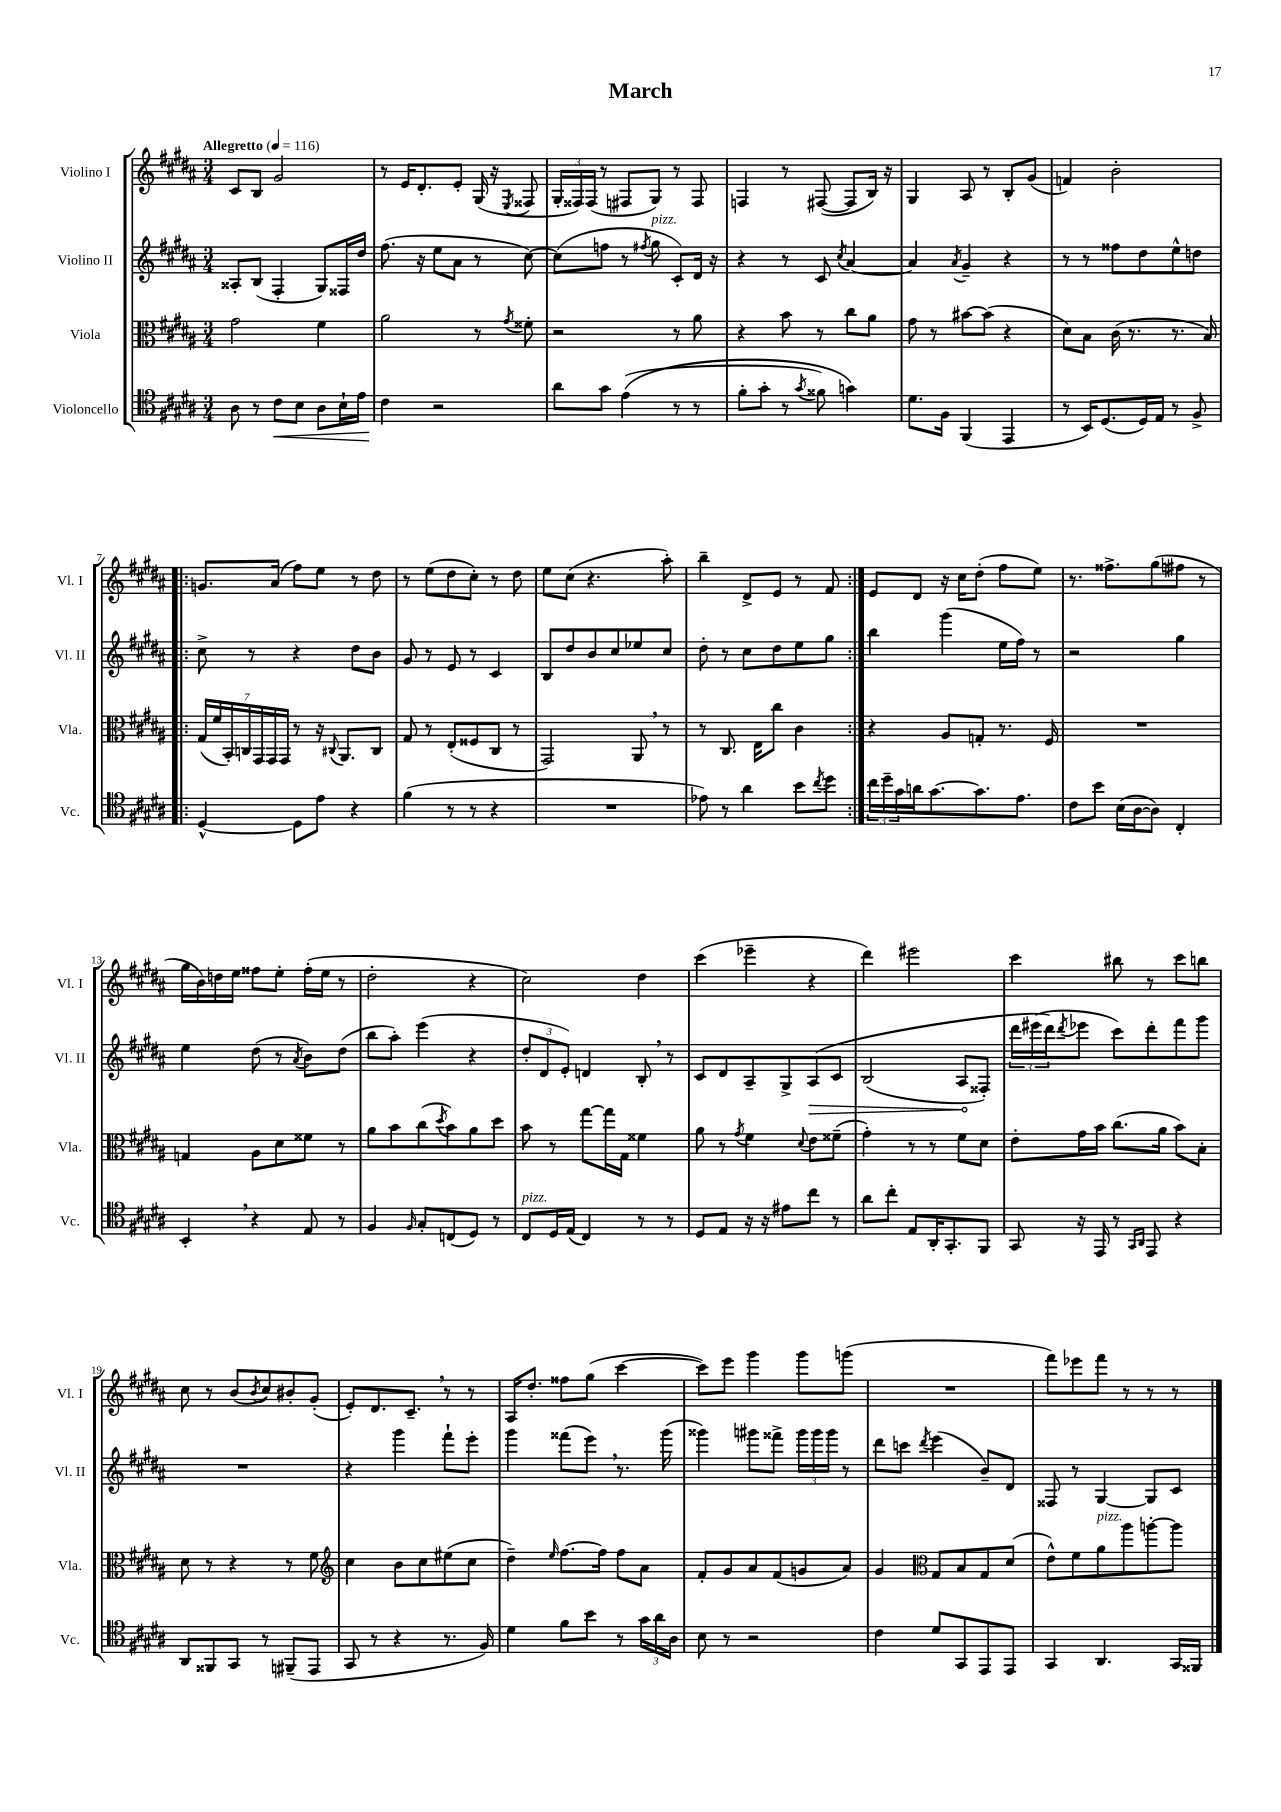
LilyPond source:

\header { title = "March" }
<<
\new StaffGroup <<
\new Staff = "s0" \with { instrumentName = "Violino I" shortInstrumentName = "Vl. I" } {
    \clef treble \key b \major \numericTimeSignature \time 3/4 \tempo "Allegretto" 4 = 116
    cis'8 b8 gis'2 |
    r8 e'16 dis'8.-. e'8-. gis16( r16 \acciaccatura { e8 } fisis8 |
    \tuplet 3/2 { gis16-. fisis16) fisis16( } r8 fis8 gis8) r8 fis8 |
    f4 r8 fis8~( fis8 b16) r16 |
    gis4 ais8 r8 b8-. gis'8( |
    f'4) b'2-. |
    \repeat volta 2 { g'8. ais'16( fis''8) e''8 r8 dis''8 |
    r8 e''8( dis''8 cis''8-.) r8 dis''8 |
    e''8 cis''8( r4. ais''8-.) |
    b''4-- dis'8-> e'8 r8 fis'8 | }
    e'8 dis'8 r16 cis''16 dis''8-.( fis''8 e''8) |
    r8. fisis''8.-> gis''8( fis''8 r8 |
    gis''16 b'16) d''16 e''16 fisis''8 e''8-. fisis''16-.( e''16 r8 |
    dis''2-. r4 |
    cis''2) dis''4 |
    cis'''4( ees'''4-- r4 |
    dis'''4) eis'''2 |
    cis'''4 bis''8 r8 cis'''8 b''8 |
    cis''8 r8 b'8( \acciaccatura { b'8 } cis''8) bis'8-. gis'8-.( |
    e'8-.) dis'8. cis'8.-- \breathe r8 r8 |
    ais16 dis''8.-. fisis''8 gis''8( cis'''4~ |
    cis'''8) e'''8 gis'''4 gis'''8 g'''8( |
    R2. |
    fis'''8) ees'''8 fis'''8 r8 r8 r8 \bar "|." |
}
\new Staff = "s1" \with { instrumentName = "Violino II" shortInstrumentName = "Vl. II" } {
    \clef treble \key b \major \numericTimeSignature \time 3/4
    aisis8-. b8( fis4-. gis8) fisis16 dis''16 |
    fis''8.( r16 e''8 ais'8 r8 cis''8~) |
    cis''8( f''8 r8 \acciaccatura { fis''8 } gis''8^\markup { \italic "pizz." } cis'8-.) dis'16 r16 |
    r4 r8 cis'8 \acciaccatura { cis''8 } ais'4~ |
    ais'4 \acciaccatura { ais'8 } gis'4-- r4 |
    r8 r8 fisis''8 dis''8 e''8-^ d''8 |
    \repeat volta 2 { cis''8-> r8 r4 dis''8 b'8 |
    gis'8 r8 e'8 r8 cis'4 |
    b8 dis''8 b'8 cis''8 ees''8 cis''8 |
    dis''8-. r8 cis''8 dis''8 e''8 gis''8 | }
    b''4 gis'''4( e''16 fis''16) r8 |
    r2 gis''4 |
    e''4 dis''8( r8 \acciaccatura { ais'8 } b'8) dis''8( |
    b''8 ais''8-.) e'''4( r4 |
    \tuplet 3/2 { dis''8-. dis'8 e'8-.) } d'4 b8-. \breathe r8 |
    cis'8 dis'8 ais8-- gis8-> \once \override Hairpin.circled-tip = ##t ais8\>\( cis'8 |
    b2( ais8\! fisis8-.) |
    \tuplet 3/2 { dis'''16 eis'''16( dis'''16\) } \acciaccatura { dis'''8 } ees'''8 cis'''8) dis'''8-. fis'''8 gis'''8 |
    R2. |
    r4 gis'''4 fis'''8-! e'''8-. |
    gis'''4 fisis'''8( e'''8) \breathe r8. gis'''16( |
    gisis'''4) gis'''8 fisis'''8-> \tuplet 3/2 { gis'''16 gis'''16 gis'''16 } r8 |
    dis'''8 c'''8 \acciaccatura { dis'''8 } e'''4( b'8--) dis'8 |
    fisis8 r8 gis4~ gis8 cis'8 \bar "|." |
}
\new Staff = "s2" \with { instrumentName = "Viola" shortInstrumentName = "Vla." } {
    \clef alto \key b \major \numericTimeSignature \time 3/4
    gis'2 fis'4 |
    ais'2 r8 \acciaccatura { gis'8 } fisis'8-. |
    r2 r8 ais'8 |
    r4 b'8 r8 cis''8 ais'8 |
    gis'8 r8 bis'8~ bis'8( r4 |
    dis'8) b8 cis'16( r8. r8. b16) |
    \repeat volta 2 { \tuplet 7/4 { gis16( fis'16 b,16-.) c16 gis,16 gis,16 gis,16 } r8 r16 \appoggiatura { cis8 } ais,8. cis8 |
    gis8 r8 e8-.( fisis8 cis8 r8 |
    gis,2) ais,8 \breathe r8 |
    r8 cis8. e16 cis''8 cis'4 | }
    r4 ais8 g8-. r8. fis16 |
    R2. |
    g4 ais8 dis'8 fisis'8 r8 |
    ais'8 b'8 cis''8( \acciaccatura { dis''8 } b'8) ais'8 dis''8 |
    b'8 r8 gis''8~ gis''16 gis16 fisis'4 |
    ais'8 r8 \acciaccatura { gis'8 } fis'4 \appoggiatura { dis'8 } e'8 fisis'8--( |
    gis'4-.) r8 r8 fis'8 dis'8 |
    e'8-. gis'16 b'16 cis''8.( ais'16 b'8) b8-. |
    dis'8 r8 r4 r8 fis'8 |
    \clef treble cis''4 b'8 cis''8 eis''8( cis''8 |
    dis''4--) \grace { e''16 } fis''8.~ fis''16 fis''8 ais'8 |
    fis'8-. gis'8 ais'8 fis'8( g'8 ais'8) |
    gis'4 \clef alto gis8 b8 gis8 dis'8( |
    e'8-^) fis'8 ais'8^\markup { \italic "pizz." } ais''8 a''8~-. a''8 \bar "|." |
}
\new Staff = "s3" \with { instrumentName = "Violoncello" shortInstrumentName = "Vc." } {
    \clef tenor \key b \major \numericTimeSignature \time 3/4
    ais8 r8 cis'8\< b8 ais8 b16-! e'16 |
    cis'4\! r2 |
    ais'8 gis'8 e'4(\( r8 r8 |
    fis'8-. gis'8-. r8 \acciaccatura { gis'8 } fisis'8) g'4\) |
    dis'8. fis16 fis,4( e,4 |
    r8 b,16) dis8.( dis16) e16 r8 fis8-> |
    \repeat volta 2 { dis4~-^ dis8 e'8 r4 |
    fis'4( r8 r8 r4 |
    R2. |
    ees'8) r8 ais'4 b'8 \acciaccatura { cis''8 } dis''8 | }
    \tuplet 3/2 { cis''16 dis''16-- gis'16 } a'16 gis'8.~ gis'8. e'8. |
    cis'8 b'8 b16( ais16~ ais8) cis4-. |
    b,4-. \breathe r4 e8 r8 |
    fis4 \grace { fis16 } gis8-. c8( dis8) r8 |
    cis8^\markup { \italic "pizz." } dis16 e16( cis4) r8 r8 |
    dis8 e8 r16 r16 eis'8 cis''8 r8 |
    ais'8 cis''8-. e8 ais,16-. gis,8.-. fis,8 |
    gis,8 r16 e,16 r8 \grace { gis,16 ais,16 } e,8 r4 |
    ais,8 fisis,8 gis,8 r8 fis,8--( e,8 |
    gis,8 r8 r4 r8. fis16) |
    dis'4 fis'8 b'8 r8 \tuplet 3/2 { gis'16 ais'16 ais16 } |
    b8 r8 r2 |
    cis'4 dis'8 gis,8 e,8 e,8 |
    gis,4 ais,4. gis,16 fisis,16 \bar "|." |
}
>>
>>
